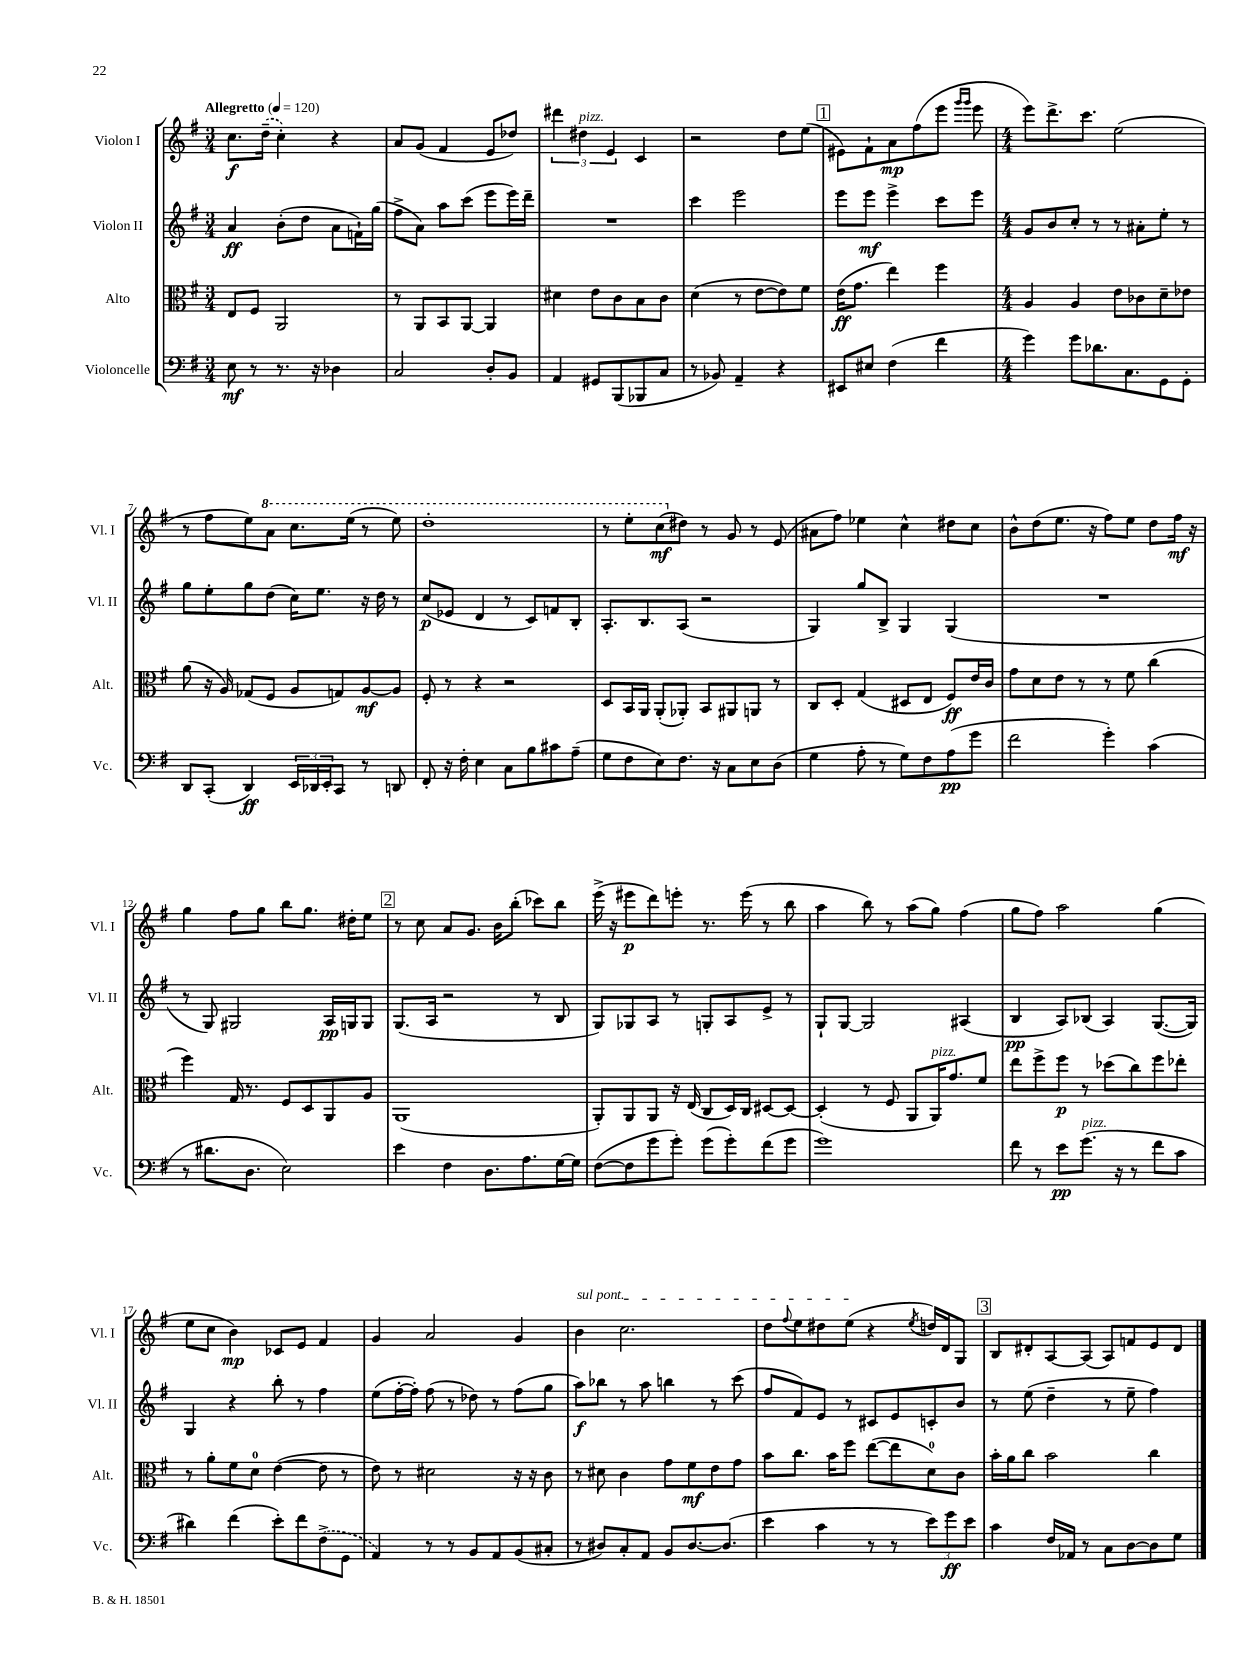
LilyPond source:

<<
\new StaffGroup <<
\new Staff = "s0" \with { instrumentName = "Violon I" shortInstrumentName = "Vl. I" } {
    \clef treble \key g \major \numericTimeSignature \time 3/4 \tempo "Allegretto" 4 = 120
    c''8.\f \once \slurDashed d''16--( c''4-.) r4 |
    a'8 g'8( fis'4 e'8 des''8) |
    \tuplet 3/2 { dis'''4 dis''4^\markup { \italic "pizz." } e'4 } c'4 |
    r2 d''8 e''8( |
    \mark \markup { \box "1" } eis'8) fis'8-! a'8\mp fis''8( e'''8 \grace { g'''16 g'''16 } e'''8 |
    \numericTimeSignature \time 4/4 e'''8) d'''8.-> c'''8. e''2( |
    r8 fis''8 e''8) \ottava #1 a''8 c'''8. e'''16( r8 e'''8) |
    d'''1-. |
    r8 e'''8-. c'''8\mf( \ottava #0 dis''8) r8 g'8 r8 e'8( |
    ais'8 fis''8) ees''4 c''4-^ dis''8 c''8 |
    b'8-^ d''8( e''8. r16 fis''8) e''8 d''8 fis''16\mf r16 |
    g''4 fis''8 g''8 b''8 g''8. dis''16-. e''8 |
    \mark \markup { \box "2" } r8 c''8 a'8 g'8. b'16 b''8-.( ces'''8) b''8 |
    e'''16->( r16 eis'''8\p d'''8) e'''8-. r8. e'''16( r8 b''8 |
    a''4 b''8) r8 a''8( g''8) fis''4( |
    g''8 fis''8) a''2 g''4( |
    e''8 c''8 b'4\mp) ces'8 e'8 fis'4 |
    g'4 a'2 g'4 |
    \once \override TextSpanner.bound-details.left.text = \markup { \italic "sul pont." } b'4\startTextSpan c''2. |
    d''8 \appoggiatura { fis''8 } e''8 dis''8 e''8\stopTextSpan( r4 \acciaccatura { e''8 } d''16) d'16 g8 |
    \mark \markup { \box "3" } b8 dis'8-. a8~ a8( a8) f'8 e'8 dis'8 \bar "|." |
}
\new Staff = "s1" \with { instrumentName = "Violon II" shortInstrumentName = "Vl. II" } {
    \clef treble \key g \major \numericTimeSignature \time 3/4
    a'4\ff b'8-.( d''8 a'8 f'16-!) g''16( |
    fis''8-> a'8) a''8 c'''8( e'''8 e'''16) d'''16-- |
    R2. |
    c'''4 e'''2 |
    \mark \markup { \box "1" } e'''8 e'''8\mf e'''4-> c'''8 e'''8 |
    \numericTimeSignature \time 4/4 g'8 b'8 c''8-. r8 r8 ais'8-. e''8-. r8 |
    g''8 e''8-. g''8 d''8( c''16) e''8. r16 d''16 r8 |
    c''8\p( ees'8 d'4 r8 c'8) f'8 b8-. |
    a8.-. b8. a8( r2 |
    g4) g''8 b8-> g4 g4( |
    R1 |
    r8 g8) gis2 a16\pp g16 g8 |
    \mark \markup { \box "2" } g8.( a16 r2 r8 b8 |
    g8) ges8 a8 r8 g8-. a8 e'8-> r8 |
    g8-! g8~ g2 ais4( |
    b4\pp a8) bes8( a4) g8.~( g16) |
    g4 r4 b''8-. r8 fis''4 |
    e''8( fis''16~-. fis''16-.) fis''8( r8 des''8) r8 fis''8( g''8 |
    a''8\f) bes''8 r8 a''8 b''4 r8 c'''8( |
    fis''8 fis'8) e'8 r8 cis'8 e'8 c'8-. b'8 |
    \mark \markup { \box "3" } r8 e''8( d''4-- r8 e''8-- fis''4) \bar "|." |
}
\new Staff = "s2" \with { instrumentName = "Alto" shortInstrumentName = "Alt." } {
    \clef alto \key g \major \numericTimeSignature \time 3/4
    e8 fis8 a,2 |
    r8 a,8 b,8 a,8~ a,4 |
    dis'4 e'8 c'8 b8 c'8 |
    d'4( r8 e'8~ e'8) fis'8 |
    \mark \markup { \box "1" } e'16\ff( g'8. e''4) fis''4 |
    \numericTimeSignature \time 4/4 a4 a4 e'8 ces'8 d'8-- ees'8 |
    a'8( r16 a16) ges8( fis8 a8 g8) a8~\mf a8 |
    fis8-. r8 r4 r2 |
    d8 b,16 a,16 a,8-.( aes,8-.) b,8 ais,8 a,8 r8 |
    c8 d8-. g4( dis8 e8 fis8\ff) e'16 c'16 |
    g'8 d'8 e'8 r8 r8 fis'8 c''4( |
    fis''4) g16 r8. fis8 d8 a,8 a8 |
    \mark \markup { \box "2" } a,1( |
    a,8-.) a,8 a,8 r16 e16( c8 d16) c16 dis8~ dis8~ |
    dis4-.( r8 fis8 a,8 a,16^\markup { \italic "pizz." }) g'8. fis'8 |
    e''8 fis''8-> fis''8\p r8 des''8( c''8) fis''8 ees''8-. |
    r8 a'8-. fis'8 d'8-0 e'4~( e'8 r8 |
    e'8) r8 dis'2 r16 r16 c'8 |
    r8 dis'8 c'4 g'8 fis'8\mf e'8 g'8 |
    b'8 c''8. b'16 fis''8 e''8~( e''8 d'8-0) c'8 |
    \mark \markup { \box "3" } b'16-. a'16 c''8 b'2 c''4 \bar "|." |
}
\new Staff = "s3" \with { instrumentName = "Violoncelle" shortInstrumentName = "Vc." } {
    \clef bass \key g \major \numericTimeSignature \time 3/4
    e8\mf r8 r8. r16 des4 |
    c2 d8-. b,8 |
    a,4 gis,8 b,,8( bes,,8 c8 |
    r8 bes,8) a,4-- r4 |
    \mark \markup { \box "1" } eis,8 eis8 fis4( fis'4 |
    \numericTimeSignature \time 4/4 g'4) g'8 des'8. c8. g,8 g,8-. |
    d,8 c,8-.( d,4\ff) \tuplet 3/2 { e,16 des,16 e,16-. } c,8 r8 d,8 |
    fis,8-. r16 fis16-. e4 c8 b8 cis'8 a8--( |
    g8 fis8 e8) fis8. r16 c8 e8 d8( |
    g4 a8-. r8 g8) fis8 a8\pp( g'8 |
    fis'2 g'4-.) c'4( |
    r8 dis'8. d8. e2) |
    \mark \markup { \box "2" } e'4 fis4 d8. a8. g16~ g16 |
    fis8~( fis8 g'8 g'8-.) g'8( g'8-.) fis'8( g'8 |
    g'1) |
    fis'8 r8 e'8\pp g'8.^\markup { \italic "pizz." }( r16 r8 fis'8 c'8 |
    dis'4) fis'4( e'8-.) fis'8 \once \slurDashed fis8->( g,8 |
    a,4) r8 r8 b,8 a,8 b,8( cis8-. |
    r8 dis8) c8-. a,8 b,8 dis8.~ dis8.( |
    e'4 c'4 r8 r8 \tuplet 3/2 { e'8) g'8\ff e'8 } |
    \mark \markup { \box "3" } c'4 fis16 aes,16 r8 c8 d8~ d8 g8 \bar "|." |
}
>>
>>
